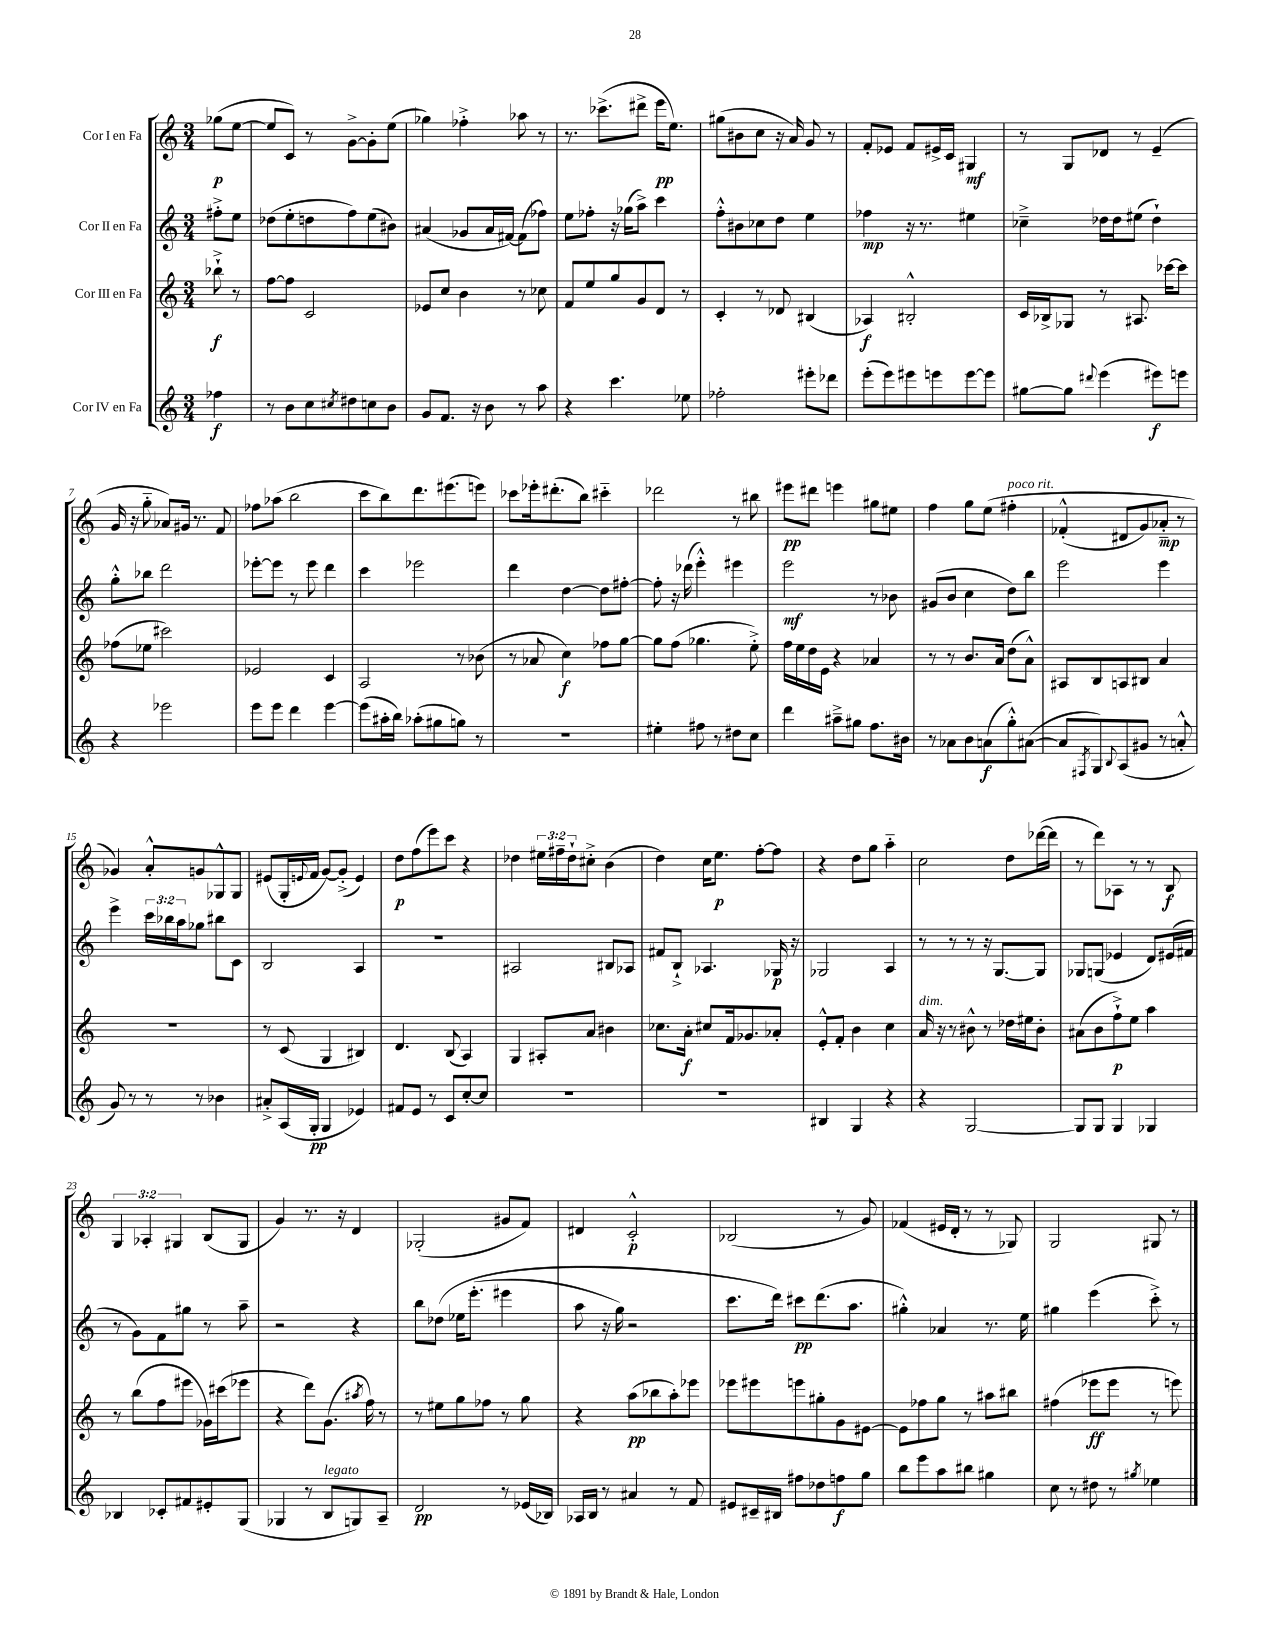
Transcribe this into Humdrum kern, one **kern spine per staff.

**kern	**kern	**kern	**kern
*staff4	*staff3	*staff2	*staff1
*clefG2	*clefG2	*clefG2	*clefG2
*k[]	*k[]	*k[]	*k[]
*M3/4	*M3/4	*M3/4	*M3/4
4ff-	8bb-`^	8ff#'^	(8gg-
.	8r	8ee	[8ee
=	=	=	=
8r	[8ff	(8dd-	8ee]
8b	8ff]	8ee'	8c)
8cc	2c	8dd	8r
8qcc#	.	.	.
8dd#	.	8ff)	[8g^
8cc	.	(8ee	8g']
8b	.	8b#)	(8ee
=	=	=	=
8g	8e-	(4a#	4gg-)
8.f	8cc	.	.
.	4b	8g-	4ff-'^
16r	.	.	.
8b	.	16a#	.
.	.	[16f#)	.
8r	8r	(8f#]	8aa-
8aa	8cc-	8ff-)	8r
=	=	=	=
4r	8f	8ee	8.r
.	8ee	8ff-'	.
.	.	.	(8.ccc-^
4.ccc	8gg	16r	.
.	.	(16gg-	.
.	8g	8aa^)	8ddd#^
.	8d	4ccc	16eee
.	.	.	8.ee)
8ee-	8r	.	.
=	=	=	=
2ff-'	4c'	8ff'^^	(8gg#
.	.	8b#	8b#
.	8r	8cc-	8cc
.	8d-	8dd	16r
.	.	.	16a)
8eee#'	(4B#	4ee	8g
8ddd-	.	.	8r
=	=	=	=
(8eee'	4A-)	4ff-	8f'
8eee)	.	.	8e-
8eee#	2B#'^^	16r	8f
.	.	8.r	.
8eee	.	.	16e#^
.	.	.	16c
[8eee	.	4ee#	4G#
8eee]	.	.	.
=	=	=	=
[8gg#	16c	4cc-~^	8r
.	16B-^	.	.
8gg#]	8G-	.	8G
8qqddd#	.	.	.
(4eee	8r	16dd-	8d-
.	.	16dd-	.
.	8.A#	(8ee#	8r
8eee#)	.	4dd-`)	(4e~
.	[16ccc-	.	.
8eee	8ccc-]	.	.
=	=	=	=
4r	(8ff-	8gg'^^	16g
.	.	.	16r
.	8ee-	8bb-	8gg'~
2eee-	2ccc#)	2ddd	8a-)
.	.	.	16g#
.	.	.	8.r
.	.	.	8f
=	=	=	=
8eee	2e-	[8eee-'	8ff-
8eee	.	8eee-]	(8aa-
4ddd	.	8r	2bb
.	.	8eee-	.
[4eee	4c	4ddd	.
=	=	=	=
(8eee]	2A	4ccc	8ccc
16aa#'	.	.	8bb)
16bb)	.	.	.
(8aa-'	.	2eee-	8.ddd
8gg#	.	.	.
.	.	.	(8.eee#
8gg)	8r	.	.
8r	(8b-	.	8eee)
=	=	=	=
2.r	8r	4ddd	8ccc-
.	8a-	.	16eee-'
.	.	.	(8.ddd#'
.	4cc)	[4dd	.
.	.	.	8bb)
.	8ff-	8dd]	4ccc#'~
.	[8gg	[8ff#'	.
=	=	=	=
4ee#'	8gg]	8ff#']	2ddd-
.	(8ff	16r	.
.	.	(16ddd-	.
8ff#	4.gg-	4eee'^^)	.
8r	.	.	.
8dd#	.	4eee#	8r
8cc	8ee'^)	.	8bb#
=	=	=	=
4ddd	16ff	2eee	8eee#
.	16ee	.	.
.	16dd	.	8ddd#
.	16e	.	.
8aa#~^	4r	.	4eee
8gg#	.	.	.
8.ff	4a-	8r	8gg#
.	.	8b-	8ee#
16b#	.	.	.
=	=	=	=
8r	8r	(8g#	4ff
8a-	8r	8b	.
8b	8.b	4cc	8gg
(8a	.	.	&(8ee
.	16a	.	.
8gg'^^)	(8dd	8dd)	4ff#'
([8a#	8a^^)	8bb	.
=	=	=	=
8a#]	8A#	2eee	(4f-'^^
8qF#	.	.	.
8G)	8B	.	.
8qqB	.	.	.
(8A	8A	.	8d#
8g#	8B#	.	8g)
8r	4a	4eee	8a-'~
8a'^^	.	.	8r
=	=	=	=
8g)	2.r	4eee^	4g-&)
8r	.	.	.
8r	.	24ccc	8a'^^
.	.	24bb-	.
.	.	24aa	.
8r	.	8gg-	8g
4b-	.	8bb#	8G-^^
.	.	8c	8G-
=	=	=	=
8a#'^	8r	2B	(8e#
(16A	(8c	.	16G'
.	.	.	8qqe
16G'	.	.	16f
4G	4G	.	[8g)
.	.	.	(8g'^]
4e-)	4B#)	4A	4e)
=	=	=	=
8f#	4.d	2.r	8dd
8e	.	.	(8ff
8r	.	.	8eee)
8c	(8B	.	8ccc
[8cc'	4A)	.	4r
8cc]	.	.	.
=	=	=	=
2.r	4G	2A#	4dd-
.	8A#'	.	24ee#
.	.	.	24ff#~
.	.	.	24dd-`
.	8a	.	8cc#'^
.	4b#	8B#	(4b
.	.	8A-	.
=	=	=	=
2.r	8.cc-	8f#	4dd)
.	.	8B`^	.
.	16a'	.	.
.	8cc#	4.A-	16cc
.	.	.	8.ee
.	16f	.	.
.	8.g-	.	.
.	.	.	[8ff'
.	8a-'	16G-	8ff]
.	.	16r	.
=	=	=	=
4B#	8e'^^	2G-	4r
.	8f'	.	.
4G	4b	.	8dd
.	.	.	8gg
4r	4cc	4A	4aa'~
=	=	=	=
4r	16a	8r	2cc
.	16r	.	.
.	8r	8r	.
[2G	8b#^^	8r	.
.	8r	16r	.
.	.	[8.G	.
.	16dd-	.	8dd
.	16ee#	.	.
.	8b#'	8G]	([16ddd-
.	.	.	16ddd-]
=	=	=	=
8G]	(8a#	8G-	8r
8G	8b	(8G	8ddd)
4G	8ff`^)	4e-	8A-
.	8ee	.	8r
4G-	4aa	8d)	8r
.	.	(16e#	8B
.	.	16f#	.
=	=	=	=
4B-	8r	8r	6G
.	(8bb	8g)	.
.	.	.	6A-'
8c-'	8ff	8f	.
.	.	.	6G#
8f#	8eee#	8gg#	.
8e#'	16g-)	8r	(8B
.	(16ccc#	.	.
(8G	8eee-	8aa~	8G#
=	=	=	=
4G-	4r	2r	4g)
8r	8ddd)	.	8.r
8B	(8.g	.	.
.	.	.	16r
8G)	.	4r	4d
.	8qaa#	.	.
.	16ff)	.	.
8A~	8r	.	.
=	=	=	=
2d	8r	8bb	(2G-'
.	8ee#	&(8dd-	.
.	8gg	16ee-	.
.	.	(8.eee'	.
.	8ff-	.	.
8r	8r	4eee#	8g#
(16e-	8gg	.	8f)
16B-)	.	.	.
=	=	=	=
16A-	4r	8aa	4d#
16B	.	.	.
8r	.	16r	.
.	.	16gg)	.
4a#	(8aa	2r	2c'^^
.	8bb-	.	.
8r	8aa')	.	.
8f	8eee-	.	.
=	=	=	=
8e#	8eee-	8.ccc	(2B-
16c#~	8eee#	.	.
16B#	.	16ddd&)	.
8ff#	8eee	8ccc#	.
8dd-	8gg#'	(8.ddd	.
8ff	8g	.	8r
.	.	8.aa	.
8gg	[8e#	.	8g)
=	=	=	=
8bb	8e#]	4gg#'^^)	(4f-
8eee	8ff-	.	.
8aa	8gg	4a-	16e#
.	.	.	16d'
8bb#	8r	.	8r
4gg#	8aa#	8.r	8r
.	8bb#	.	8G-)
.	.	16ee	.
=	=	=	=
8cc	(4ff#	4gg#	2G
8r	.	.	.
8dd#	8eee-	(4eee	.
8r	8eee-	.	.
8qgg#	.	.	.
4ee-	8r	8ccc'^)	8G#
.	8eee)	8r	8r
==	==	==	==
*-	*-	*-	*-
